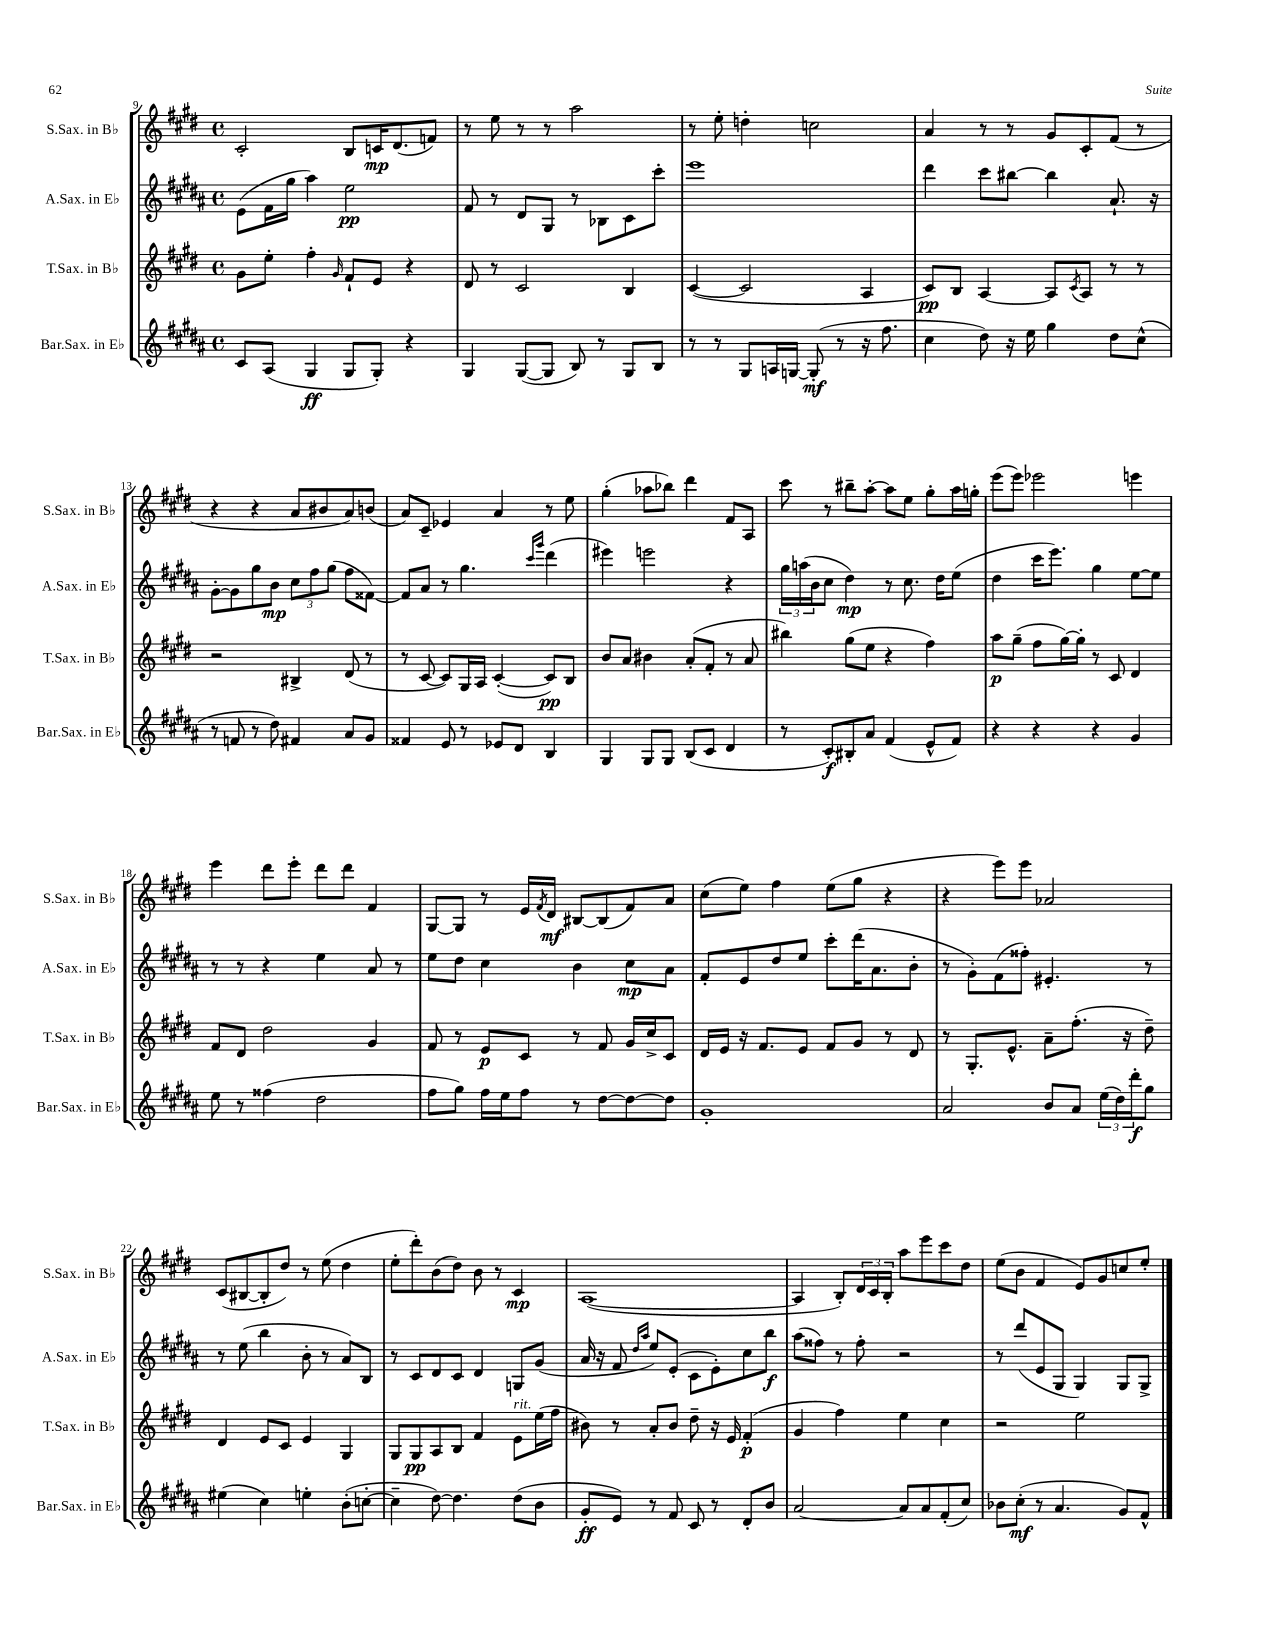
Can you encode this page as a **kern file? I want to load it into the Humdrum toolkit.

**kern	**dynam	**kern	**dynam	**kern	**dynam	**kern	**dynam
*part4	*part4	*part3	*part3	*part2	*part2	*part1	*part1
*staff4	*staff4	*staff3	*staff3	*staff2	*staff2	*staff1	*staff1
*I"Bar.Sax. in E♭	*	*I"T.Sax. in B♭	*	*I"A.Sax. in E♭	*	*I"S.Sax. in B♭	*
*I'Bar.Sax. in E♭	*	*I'T.Sax. in B♭	*	*I'A.Sax. in E♭	*	*I'S.Sax. in B♭	*
*clefG2	*	*clefG2	*	*clefG2	*	*clefG2	*
*k[f#c#g#d#a#]	*	*k[f#c#g#d#]	*	*k[f#c#g#d#a#]	*	*k[f#c#g#d#]	*
*M4/4	*	*M4/4	*	*M4/4	*	*M4/4	*
*met(c)	*	*met(c)	*	*met(c)	*	*met(c)	*
=9	=9	=9	=9	=9	=9	=9	=9
8c#/L	.	8g#\L	.	(8e\L	.	2c#'/	.
(8A#/J	.	8ee'\J	.	16f#\L	.	.	.
.	.	.	.	16gg#\JJ	.	.	.
4G#/	ff	4ff#'\	.	4aa#\)	.	.	.
.	.	16qqg#/	.	.	.	.	.
8G#/L	.	8f#`/L	.	2ee\	pp	8B/L	.
8G#'/J)	.	8e/J	.	.	.	16cn/K	mp
.	.	.	.	.	.	(8.d#/	.
4r	.	4r	.	.	.	.	.
.	.	.	.	.	.	8fn/J)	.
=10	=10	=10	=10	=10	=10	=10	=10
4G#/	.	8d#/	.	8f#/	.	8r	.
.	.	8r	.	8r	.	8ee\	.
([8G#/L	.	2c#/	.	8d#/L	.	8r	.
8G#/J]	.	.	.	8G#/J	.	8r	.
8B/)	.	.	.	8r	.	2aa\	.
8r	.	.	.	8B-X\L	.	.	.
8G#/L	.	4B/	.	8c#\	.	.	.
8B/J	.	.	.	8ccc#'\J	.	.	.
=11	=11	=11	=11	=11	=11	=11	=11
8r	.	([4c#/	.	1eee	.	8r	.
8r	.	.	.	.	.	8ee'\	.
8G#/L	.	2c#/]	.	.	.	4ddn'\	.
16An/L	.	.	.	.	.	.	.
[16Gn/JJ	.	.	.	.	.	.	.
(8G'/]	mf	.	.	.	.	2ccn\	.
8r	.	.	.	.	.	.	.
16r	.	4A/	.	.	.	.	.
8.ff#\	.	.	.	.	.	.	.
=12	=12	=12	=12	=12	=12	=12	=12
4cc#\	.	8c#/L)	pp	4ddd#\	.	4a/	.
.	.	8B/J	.	.	.	.	.
8dd#\)	.	[4A/	.	8ccc#\L	.	8r	.
16r	.	.	.	[8bb#X\J	.	8r	.
16ee\	.	.	.	.	.	.	.
4gg#\	.	8A/L]	.	4bb#\]	.	8g#/L	.
.	.	8qc#/	.	.	.	.	.
.	.	8A/J	.	.	.	8c#'/	.
8dd#\L	.	8r	.	8.a#`/	.	(8f#/J	.
(8cc#^^\J	.	8r	.	.	.	8r	.
.	.	.	.	16r	.	.	.
!!LO:LB:g=z
=13	=13	=13	=13	=13	=13	=13	=13
8r	.	2r	.	[8g#'\L	.	4r	.
8fn/	.	.	.	8g#\]	.	.	.
8r	.	.	.	8gg#\	.	4r	.
8dd#\)	.	.	.	8b\J	mp	.	.
4f#X/	.	4B#X^/	.	12cc#\L	.	8a/L	.
.	.	.	.	12ff#\	.	.	.
.	.	.	.	.	.	8b#X/	.
.	.	.	.	(12gg#\J	.	.	.
8a#/L	.	(8d#/	.	8ff#\L	.	8a/)	.
8g#/J	.	8r	.	[8f##X\J)	.	(8bn/J	.
=14	=14	=14	=14	=14	=14	=14	=14
4f##X/	.	8r	.	8f##/L]	.	8a/L)	.
.	.	[8c#/	.	8a#/J	.	8c#~/J	.
8e/	.	8c#/L])	.	8r	.	4e-X/	.
8r	.	16G#/L	.	4.gg#\	.	.	.
.	.	16A/JJ	.	.	.	.	.
8e-X/L	.	([4c#'/	.	.	.	4a/	.
8d#/J	.	.	.	.	.	.	.
.	.	.	.	16qqccc#/LL	.	.	.
.	.	.	.	16qqggg#/JJ	.	.	.
4B/	.	8c#/L])	pp	(4ddd#\	.	8r	.
.	.	8B/J	.	.	.	8ee\	.
=15	=15	=15	=15	=15	=15	=15	=15
4G#/	.	8b/L	.	4eee#X\)	.	(4gg#'\	.
.	.	8a/J	.	.	.	.	.
8G#/L	.	4b#X\	.	2eeen\	.	8aa-X\L	.
8G#/J	.	.	.	.	.	8bb-X\J)	.
(8B/L	.	(8a'/L	.	.	.	4ddd#\	.
8c#/J	.	8f#'/J	.	.	.	.	.
4d#/	.	8r	.	4r	.	8f#/L	.
.	.	8a/	.	.	.	8A/J	.
=16	=16	=16	=16	=16	=16	=16	=16
8r	.	4bb#X\)	.	24gg#\LL	.	8ccc#\	.
.	.	.	.	(24aan\	.	.	.
.	.	.	.	24b\J	.	.	.
8c#'/L)	f	.	.	8cc#\J	.	8r	.
8B#X'/	.	(8gg#\L	.	4dd#\)	mp	8bb#X~\L	.
8a#/J	.	8ee\J	.	.	.	[8aa'\J	.
(4f#/	.	4r	.	8r	.	8aa\L]	.
.	.	.	.	8.cc#\	.	8ee\J	.
8e^^/L	.	4ff#\)	.	.	.	8gg#'\L	.
.	.	.	.	16dd#\KL	.	.	.
8f#/J)	.	.	.	(8ee\J	.	16aa\L	.
.	.	.	.	.	.	16ggn'\JJ	.
=17	=17	=17	=17	=17	=17	=17	=17
4r	.	8aa\L	p	4dd#\	.	(8eee\L	.
.	.	(8gg#~\J	.	.	.	8eee\J)	.
4r	.	8ff#\L	.	16ccc#\KL	.	2eee-X\	.
.	.	.	.	8.eee\J)	.	.	.
.	.	[16gg#\L)	.	.	.	.	.
.	.	16gg#'\JJ]	.	.	.	.	.
4r	.	8r	.	4gg#\	.	.	.
.	.	8c#/	.	.	.	.	.
4g#/	.	4d#/	.	[8ee\L	.	4eeen\	.
.	.	.	.	8ee\J]	.	.	.
!!LO:LB:g=z
=18	=18	=18	=18	=18	=18	=18	=18
8ee\	.	8f#/L	.	8r	.	4eee\	.
8r	.	8d#/J	.	8r	.	.	.
(4ff##X\	.	2dd#\	.	4r	.	8ddd#\L	.
.	.	.	.	.	.	8eee'\J	.
2dd#\	.	.	.	4ee\	.	8ddd#\L	.
.	.	.	.	.	.	8ddd#\J	.
.	.	4g#/	.	8a#/	.	4f#/	.
.	.	.	.	8r	.	.	.
=19	=19	=19	=19	=19	=19	=19	=19
8ff#\L	.	8f#/	.	8ee\L	.	[8G#/L	.
8gg#\J)	.	8r	.	8dd#\J	.	8G#/J]	.
16ff#\LL	.	8e/L	p	4cc#\	.	8r	.
16ee\J	.	.	.	.	.	.	.
8ff#\J	.	8c#/J	.	.	.	16e/LL	.
.	.	.	.	.	.	8qf#/	.
.	.	.	.	.	.	16d#/JJ	mf
8r	.	8r	.	4b\	.	[8B#X/L	.
[8dd#\L	.	8f#/	.	.	.	(8B#/]	.
8dd#\_	.	16g#/LL	.	8cc#\L	mp	8f#/)	.
.	.	16cc#^/J	.	.	.	.	.
8dd#\J]	.	8c#/J	.	8a#\J	.	8a/J	.
=20	=20	=20	=20	=20	=20	=20	=20
1g#'	.	16d#/LL	.	8f#'/L	.	(8cc#\L	.
.	.	16e/JJ	.	.	.	.	.
.	.	16r	.	8e/	.	8ee\J)	.
.	.	8.f#/L	.	.	.	.	.
.	.	.	.	8dd#/	.	4ff#\	.
.	.	8e/J	.	8ee/J	.	.	.
.	.	8f#/L	.	8ccc#'\L	.	(8ee\L	.
.	.	8g#/J	.	(16ddd#\K	.	8gg#\J	.
.	.	.	.	8.a#\	.	.	.
.	.	8r	.	.	.	4r	.
.	.	8d#/	.	8b'\J	.	.	.
=21	=21	=21	=21	=21	=21	=21	=21
2a#/	.	8r	.	8r	.	4r	.
.	.	8.G#'/L	.	8g#'\L)	.	.	.
.	.	.	.	(8f#\	.	8eee\L)	.
.	.	8.e^^/J	.	.	.	.	.
.	.	.	.	8ff##X'\J)	.	8eee\J	.
8b/L	.	8a~\L	.	4.e#X'/	.	2a-X/	.
8a#/J	.	(8.ff#'\J	.	.	.	.	.
(24ee\LL	.	.	.	.	.	.	.
24dd#\)	.	.	.	.	.	.	.
.	.	16r	.	.	.	.	.
24ddd#'\J	f	.	.	.	.	.	.
8gg#\J	.	8dd#~\)	.	8r	.	.	.
!!LO:LB:g=z
=22	=22	=22	=22	=22	=22	=22	=22
(4ee#X\	.	4d#/	.	8r	.	(8c#/L	.
.	.	.	.	(8ee\	.	[8B#X/	.
4cc#\)	.	8e/L	.	4bb\	.	8B#'/]	.
.	.	8c#/J	.	.	.	8dd#/J)	.
4een'\	.	4e/	.	8b'\	.	8r	.
.	.	.	.	8r	.	(8ee\	.
(8b'\L	.	4G#/	.	8a#/L)	.	4dd#\	.
[8ccn'\J	.	.	.	8B/J	.	.	.
=23	=23	=23	=23	=23	=23	=23	=23
4cc~\]	.	8G#/L	.	8r	.	8ee'\L	.
.	.	8G#/	pp	8c#/L	.	8ddd#'\)	.
[8dd#\)	.	8A/	.	8d#/	.	(8b\	.
4.dd#\]	.	8B/J	.	8c#/J	.	8dd#\J)	.
.	.	4f#/	.	4d#/	.	8b\	.
.	.	.	.	.	.	8r	.
!	!	!LO:TX:a:i:t=rit.	!	!	!	!	!
(8dd#\L	.	8e\L	.	8Gn/L	.	4c#/	mp
8b\J	.	(16ee\L	.	(8g#/J	.	.	.
.	.	16ff#\JJ	.	.	.	.	.
=24	=24	=24	=24	=24	=24	=24	=24
8g#'/L	ff	8b#X\)	.	16a#/	.	([1A	.
.	.	.	.	16r	.	.	.
8e/J)	.	8r	.	8f#/	.	.	.
.	.	.	.	16qqdd#/LL	.	.	.
.	.	.	.	16qqaa#/JJ	.	.	.
8r	.	8a'/L	.	8ee/L)	.	.	.
8f#/	.	8b#/J	.	(8e'/J	.	.	.
8c#/	.	8dd#~\	.	8c#\L	.	.	.
8r	.	16r	.	8e'\)	.	.	.
.	.	16e/	.	.	.	.	.
8d#'/L	.	(4f#'/	p	8cc#\	.	.	.
8b/J	.	.	.	8bb\J	f	.	.
=25	=25	=25	=25	=25	=25	=25	=25
[2a#/	.	4g#/	.	(8aa#\L	.	4A/]	.
.	.	.	.	8ff##X\J)	.	.	.
.	.	4ff#\)	.	8r	.	8B'/L)	.
.	.	.	.	8ff##'\	.	24d#/L	.
.	.	.	.	.	.	24c#/	.
.	.	.	.	.	.	24B'/JJ	.
8a#/L]	.	4ee\	.	2r	.	8aa\L	.
8a#/	.	.	.	.	.	8eee\	.
(8f#'/	.	4cc#\	.	.	.	8ccc#\	.
8cc#/J)	.	.	.	.	.	8dd#\J	.
=26	=26	=26	=26	=26	=26	=26	=26
8b-X\L	.	2r	.	8r	.	(8ee\L	.
(8cc#'\J	mf	.	.	(8ddd#/L	.	8b\J	.
8r	.	.	.	8e/	.	4f#/	.
4.a#/	.	.	.	8G#/J	.	.	.
.	.	2ee\	.	4G#/)	.	8e/L)	.
.	.	.	.	.	.	8g#/	.
8g#/L)	.	.	.	8G#/L	.	8ccn/	.
8f#^^/J	.	.	.	8G#^/J	.	8ee'/J	.
==	==	==	==	==	==	==	==
*-	*-	*-	*-	*-	*-	*-	*-
